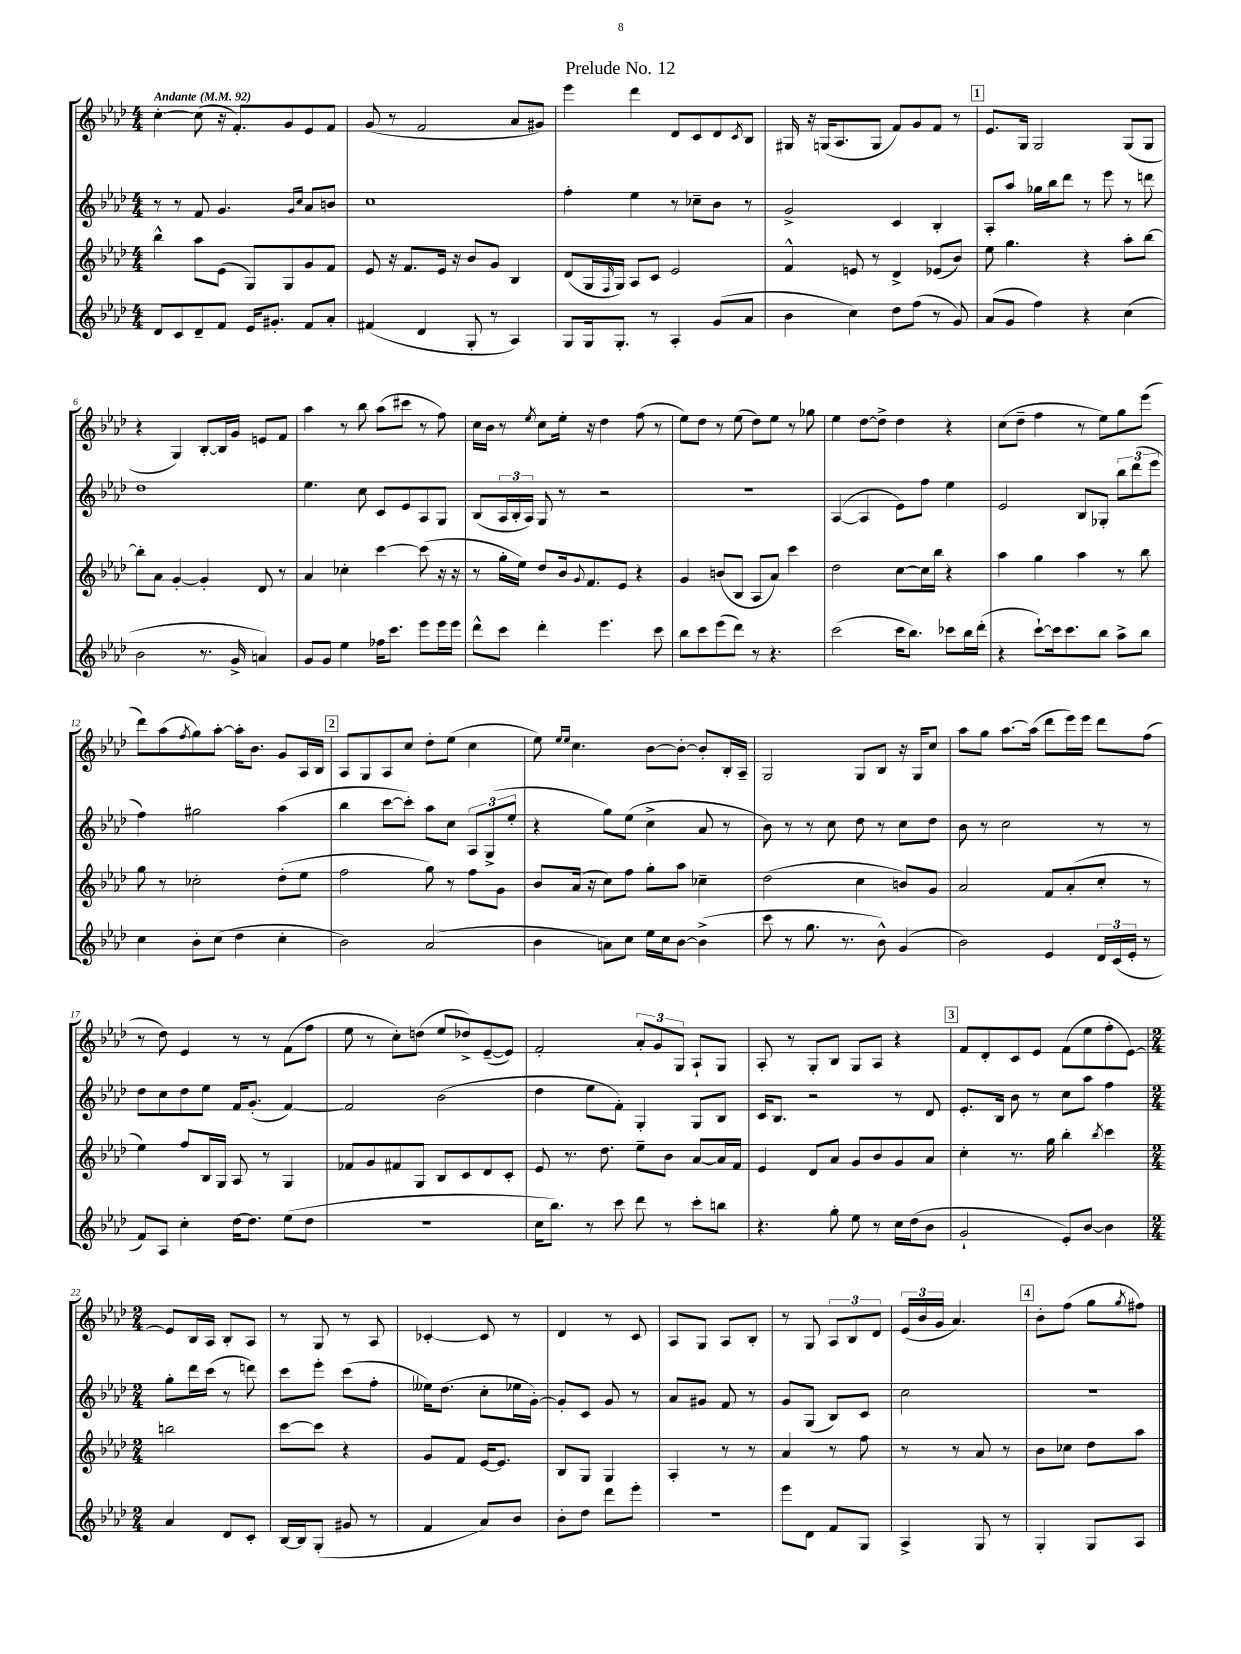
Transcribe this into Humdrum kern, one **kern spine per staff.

**kern	**kern	**kern	**kern
*staff4	*staff3	*staff2	*staff1
*clefG2	*clefG2	*clefG2	*clefG2
*k[b-e-a-d-]	*k[b-e-a-d-]	*k[b-e-a-d-]	*k[b-e-a-d-]
*M4/4	*M4/4	*M4/4	*M4/4
*MM92	*MM92	*MM92	*MM92
8d-	4bb-^^	8r	[4cc'
8c	.	8r	.
8d-~	8aa-	8f	(8cc]
8f	(8e-	4.g	16r
.	.	.	8.f')
16e-	8G)	.	.
8.g#'	.	.	.
.	8G	.	8g
.	.	16qqg	.
.	.	16qqcc	.
8f	8g	8a-	8e-
8a-'	8f	8b	8f
=	=	=	=
(4f#	8e-	1cc	(8g
.	16r	.	8r
.	8.f	.	.
4d-	.	.	2f
.	16e-	.	.
.	16r	.	.
8G'	8b-	.	.
8r	8g	.	.
4A-)	4B-	.	8a-
.	.	.	8g#)
=	=	=	=
8G	(8d-	4ff'	4eee-
16G	16G	.	.
.	16qqF	.	.
8.G'	16G)	.	.
.	8A-	4ee-	4ddd-
8r	8c	.	.
4A-'	2e-	8r	8d-
.	.	8cc-~	8c
(8g	.	8b-	8d-
.	.	.	8qc
8a-	.	8r	8B-
=	=	=	=
4b-	4f^^	2g^	16G#
.	.	.	16r
.	.	.	(16G
.	.	.	8.A-
4cc)	8e	.	.
.	8r	.	8G
8dd-	4d-^	4c	8f)
(8ff	.	.	8g
8r	(8e-	4B-'	8f
8g)	8b-)	.	8r
=	=	=	=
(8a-	8ee-	8A-'	8.e-
8g	4.gg	8aa-	.
.	.	.	16G
4ff)	.	16gg-	2G
.	.	16bb-	.
.	.	8ddd-	.
4r	4r	8r	.
.	.	8eee-	.
(4cc	8aa-'	8r	(8G
.	[8bb-	8ddd	8G
=	=	=	=
2b-	8bb-']	1dd-	4r
.	8a-	.	.
.	[4g'	.	4G)
8.r	4g']	.	[8B-'
.	.	.	16B-]
16g^	.	.	16g
4a)	8d-	.	8e
.	8r	.	8f
=	=	=	=
8g	4a-	4.ee-	4aa-
8g	.	.	.
4ee-	4cc-'	.	8r
.	.	8cc	8bb-
16ff-	[4ccc	8c	(8aa-
8.ccc	.	.	.
.	.	8e-	8ccc#
8eee-	(8ccc]	8A-	8r
16eee-	16r	8G	8ff)
16eee-	16r	.	.
=	=	=	=
8ddd-^^	8r	(8B-	16cc
.	.	.	16b-
8ccc	16gg'	24A-	8r
.	.	24B-'	.
.	16ee-)	.	.
.	.	24A-)	.
.	.	.	8qee-
4ddd-'	8dd-	8G	8cc
.	16b-	8r	16ee-'
.	8qqg	.	.
.	8.f	.	16r
4.eee-	.	2r	4dd-
.	8e-	.	.
.	4r	.	(8ff
8ccc	.	.	8r
=	=	=	=
8bb-	4g	1r	8ee-)
8ccc	.	.	8dd-
(8eee-	(8b	.	8r
8ddd-)	8B-	.	(8ee-
8r	8A-	.	8dd-)
4.r	8a-)	.	8ee-
.	4ccc	.	8r
.	.	.	8gg-
=	=	=	=
(2ccc	2dd-	([4A-	4ee-
.	.	4A-]	[8dd-
.	.	.	8dd-^]
16ccc	[8cc	8e-)	4dd-
8.bb-)	.	.	.
.	16cc]	8ff	.
.	16bb-	.	.
8ccc-	4r	4ee-	4r
16bb-	.	.	.
(16ddd-'	.	.	.
=	=	=	=
4r	4aa-	2e-	(8cc
.	.	.	8dd-~
[8ccc`)	4gg	.	4ff
16ccc]	.	.	.
8.ccc	.	.	.
.	4aa-	8B-	8r
8bb-	.	8G-'	8ee-)
8aa-^	8r	12bb-	8gg
.	.	(12ddd-	.
8bb-	8bb-	.	(8eee-
.	.	12eee-	.
=	=	=	=
4cc	8gg	4ff)	8ddd-)
.	8r	.	(8aa-
.	.	.	8qff
8b-'	2cc-'	2gg#	8gg)
(8cc	.	.	[8aa-'
4dd-	.	.	16aa-']
.	.	.	8.b-
4cc'	(8dd-'	(4aa-	8g
.	8ee-	.	16A-
.	.	.	16B-
=	=	=	=
2b-)	2ff	4bb-	8A-
.	.	.	8G
.	.	[8ccc	8A-
.	.	8ccc'])	8cc
(2a-	8gg)	8aa-	8dd-'
.	8r	8cc	(8ee-
.	8ff	12A-	4cc
.	.	(12G^	.
.	8g	.	.
.	.	12ee-'	.
=	=	=	=
4b-	8b-	4r	8ee-)
.	.	.	16qqee-
.	.	.	16qqee-
.	(16a-	.	4.cc
.	16r	.	.
8a)	8cc)	8gg)	.
8cc	8ff	(8ee-	.
16ee-	8gg'	4cc^	[8b-
16cc	.	.	.
[8b-	8aa-	.	8b-'_
(4b-^]	4cc-~	8a-	8b-']
.	.	8r	16B-'
.	.	.	16A-~
=	=	=	=
8ccc	(2dd-	8b-)	2G
8r	.	8r	.
8.gg	.	8r	.
.	.	8cc	.
8.r	.	.	.
.	4cc	8dd-	8G
8b-^^)	.	8r	8B-
(4g	8b)	8cc	16r
.	.	.	16G
.	8g	8dd-	8cc
=	=	=	=
2b-)	2a-	8b-	8aa-
.	.	8r	8gg
.	.	2cc	[8.aa-
.	.	.	(16aa-]
4e-	8f	.	8ddd-
.	(8a-'	.	16eee-)
.	.	.	16eee-
24d-	8cc'	8r	8ddd-
(24c	.	.	.
24e-'	.	.	.
8r	8r	8r	(8ff
=	=	=	=
8f)	4ee-)	8dd-	8r
8A-	.	8cc	8dd-)
4cc'	8ff	8dd-	4e-
.	16B-	8ee-	.
.	16G	.	.
[16dd-	8A-	16f	8r
8.dd-]	.	(8.g'	.
.	8r	.	8r
(8ee-	4G	[4f)	(8f
8dd-	.	.	8ff
=	=	=	=
1r	8f-	2f]	8ee-
.	8g	.	8r
.	8f#	.	8cc')
.	8G	.	(8dd
.	8B-	(2b-	8ee-
.	8c	.	8dd-^)
.	8d-	.	([8e-~
.	8c'	.	8e-])
=	=	=	=
16cc	8e-	4dd-	2f'
8.bb-)	.	.	.
.	8.r	.	.
8r	.	8ee-	.
.	8.dd-	.	.
8ccc	.	8f')	.
8ddd-	8ee-~	4G'	12a-'
.	.	.	12g
8r	8b-	.	.
.	.	.	12G
8ccc'	[8a-	8G	8A-`
8bb	16a-]	8B-	8G
.	16f	.	.
=	=	=	=
4.r	4e-	16c	8A-'
.	.	8.B-	.
.	.	.	8r
.	8d-	2r	8G'
8gg'	8a-	.	8B-
8ee-	8g	.	8G
8r	8b-	.	8A-
16cc	8g	8r	4r
(16dd-	.	.	.
8b-	8a-	8d-	.
=	=	=	=
2g`	4cc'	8.e-'	8f
.	.	.	8d-'
.	.	16B-	.
.	8.r	8b-	8c
.	.	8r	8e-
.	16gg	.	.
8e-')	4bb-'	8cc	(8f
[8b-	.	8aa-	8ee-
.	8qbb-	.	.
4b-]	4ccc	4ff	8ff'
.	.	.	[8e-)
=	=	=	=
*M2/4	*M2/4	*M2/4	*M2/4
4a-	2bb	8gg'	8e-]
.	.	16ddd-	16B-
.	.	(16ccc	16A-
8d-	.	8r	8B-'
8c'	.	8ddd)	8A-
=	=	=	=
[16B-	[8ccc	8ccc	8r
16B-]	.	.	.
(8G'	8ccc]	8eee-'	8G
8g#	4r	(8ccc	8r
8r	.	8ff'	8A-
=	=	=	=
4f	8g	16ee--)	[4c-'
.	.	(8.dd-	.
.	8f	.	.
8a-)	[16e-	8cc'	8c-]
.	8.e-]	.	.
8b-	.	16ee-	8r
.	.	[16g')	.
=	=	=	=
8b-'	8B-	8g']	4d-
8dd-	8G	8c	.
8ddd-	4G	8g	8r
8eee-'	.	8r	8c
=	=	=	=
2r	4A-'	8a-	8A-
.	.	8g#	8G
.	8r	8f	8A-
.	8r	8r	8B-'
=	=	=	=
8eee-	4a-	8g	8r
8d-	.	(8G	8G
8f	8r	8B-)	12A-
.	.	.	12B-
8G	8ff	8c	.
.	.	.	12d-
=	=	=	=
4A-^	8r	2cc	(24e-
.	.	.	24b-
.	.	.	24g
.	8r	.	4.a-)
8G	8a-	.	.
8r	8r	.	.
=	=	=	=
4G'	8b-	2r	8b-'
.	8cc-	.	(8ff
8G	8dd-	.	8gg
.	.	.	8qgg
8A-	8aa-	.	8ff#)
==	==	==	==
*-	*-	*-	*-
